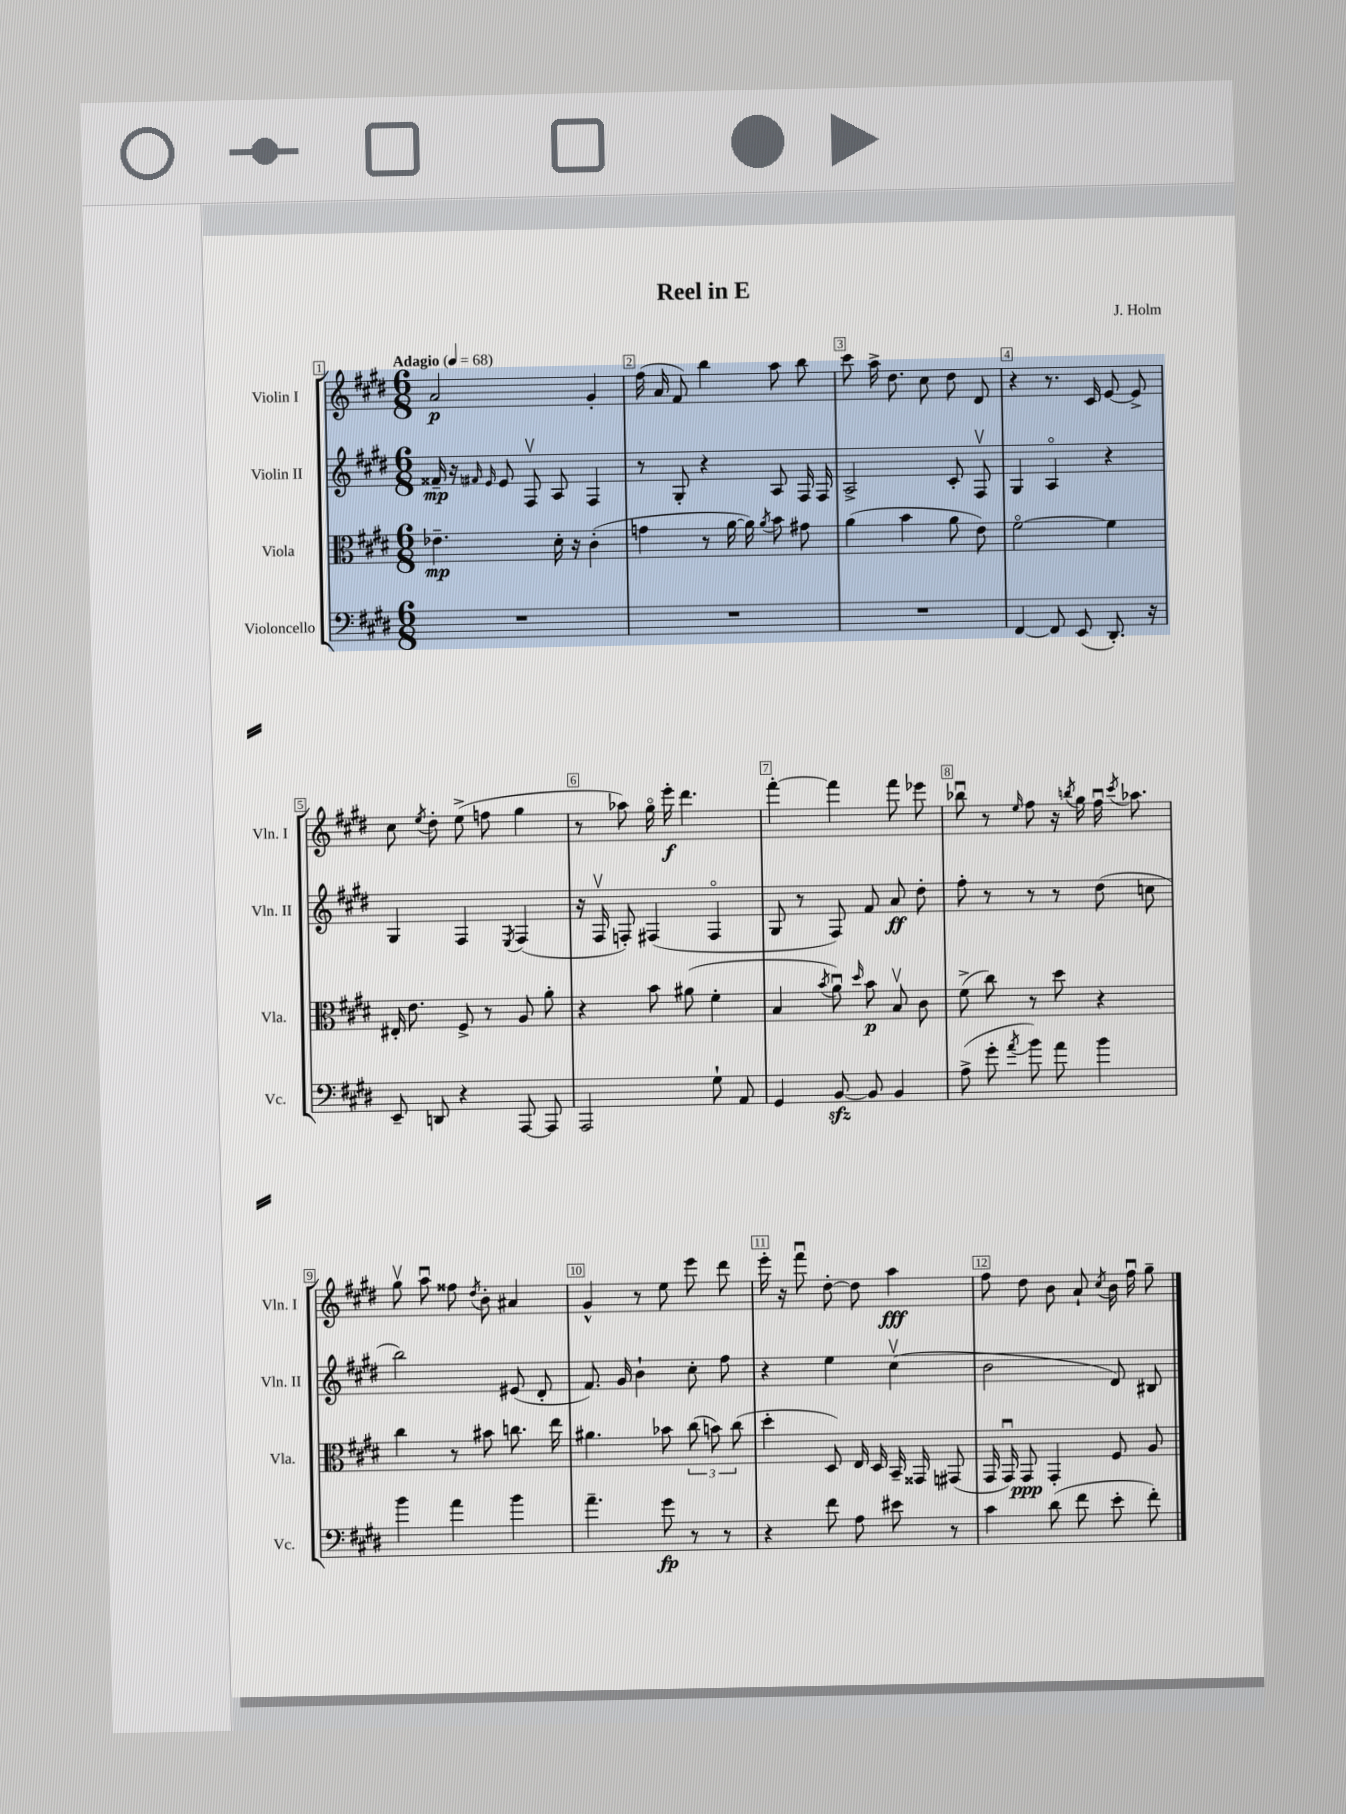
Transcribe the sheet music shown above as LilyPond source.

\header { title = "Reel in E" composer = "J. Holm" }
<<
\new StaffGroup <<
\new Staff = "s0" \with { instrumentName = "Violin I" shortInstrumentName = "Vln. I" } {
    \clef treble \key e \major \numericTimeSignature \time 6/8 \tempo "Adagio" 4 = 68
    \autoBeamOff a'2\p gis'4-. |
    fis''16( a'16 fis'8) b''4 a''8 b''8 |
    cis'''8 a''16-> dis''8. cis''8 dis''8 dis'8 |
    r4 r8. cis'16 e'8~ e'8-> |
    cis''8 \acciaccatura { e''8 } dis''8-. e''8->( f''8 gis''4 |
    r8 aes''8) gis''16\flageolet e'''16-.\f dis'''4. |
    fis'''4~-. fis'''4 fis'''8 ees'''8 |
    bes''8\downbow r8 \grace { e''16 } fis''8 r16 \acciaccatura { b''8 } gis''16 fis''16\downbow \acciaccatura { cis'''8 } aes''8. |
    gis''8\upbow a''8\downbow fisis''8 \acciaccatura { dis''8 } b'8-. ais'4 |
    gis'4-^ r8 e''8 e'''8 dis'''8 |
    e'''16-. r16 fis'''8\downbow dis''8~-. dis''8 a''4\fff |
    fis''8 dis''8 b'8 a'8-! \acciaccatura { cis''8 } b'16 fis''16\downbow gis''8-- \bar "|." |
}
\new Staff = "s1" \with { instrumentName = "Violin II" shortInstrumentName = "Vln. II" } {
    \clef treble \key e \major \numericTimeSignature \time 6/8
    \autoBeamOff fisis'16--\mp r16 \grace { fis'16 e'16 } e'8 fis8\upbow a8 fis4 |
    r8 gis8-. r4 a8 fis16 fis16 |
    a2-> cis'8-. fis8\upbow |
    gis4 a4\flageolet r4 |
    gis4 fis4 \acciaccatura { e8 } fis4( |
    r16 fis16\upbow f8-.) fis4( fis4\flageolet |
    gis8 r8 fis8) fis'8 a'8\ff dis''8-. |
    fis''8-. r8 r8 r8 dis''8( c''8 |
    b''2) eis'8( dis'8-. |
    fis'8.) gis'16 b'4-! cis''8-. fis''8 |
    r4 e''4 cis''4\upbow( |
    b'2 dis'8) bis8 \bar "|." |
}
\new Staff = "s2" \with { instrumentName = "Viola" shortInstrumentName = "Vla." } {
    \clef alto \key e \major \numericTimeSignature \time 6/8
    \autoBeamOff ees'4.--\mp dis'16-. r16 cis'4-.( |
    g'4 r8 a'16~ a'16) \acciaccatura { a'8 } b'8 gis'8 |
    a'4( b'4 a'8 e'8) |
    fis'2~\flageolet fis'4 |
    eis16-. e'8. fis8-> r8 a8 a'8-. |
    r4 b'8 ais'8( fis'4-. |
    b4 \acciaccatura { b'8 } a'8\downbow) \grace { dis''16 } b'8\p b8\upbow cis'8 |
    fis'8->( cis''8) r8 dis''8 r4 |
    cis''4 r8 bis'8 c''8. e''16 |
    ais'4. bes'8 \tuplet 3/2 { cis''8( b'8) cis''8( } |
    dis''4-. dis8) e16 dis16 b,16-- gisis,16 gis,8( |
    gis,16 gis,16\downbow) gis,8\ppp gis,4-. fis8 a8 \bar "|." |
}
\new Staff = "s3" \with { instrumentName = "Violoncello" shortInstrumentName = "Vc." } {
    \clef bass \key e \major \numericTimeSignature \time 6/8
    \autoBeamOff R2. |
    R2. |
    R2. |
    fis,4~ fis,8 e,8( dis,8.-.) r16 |
    e,8-- d,8 r4 a,,8~ a,,8 |
    a,,2 gis8-! a,8 |
    gis,4 b,8~\sfz b,8 b,4 |
    a8->( gis'8-. \acciaccatura { a'8 } b'8) a'8 b'4 |
    b'4 a'4 b'4 |
    a'4.-- gis'8\fp r8 r8 |
    r4 fis'8 a8 eis'8 r8 |
    cis'4 dis'8( fis'8 e'8-. fis'8-.) \bar "|." |
}
>>
>>
\layout { \context { \Score \override BarNumber.break-visibility = ##(#f #t #t) barNumberVisibility = #all-bar-numbers-visible \override BarNumber.stencil = #(make-stencil-boxer 0.1 0.3 ly:text-interface::print) } }
